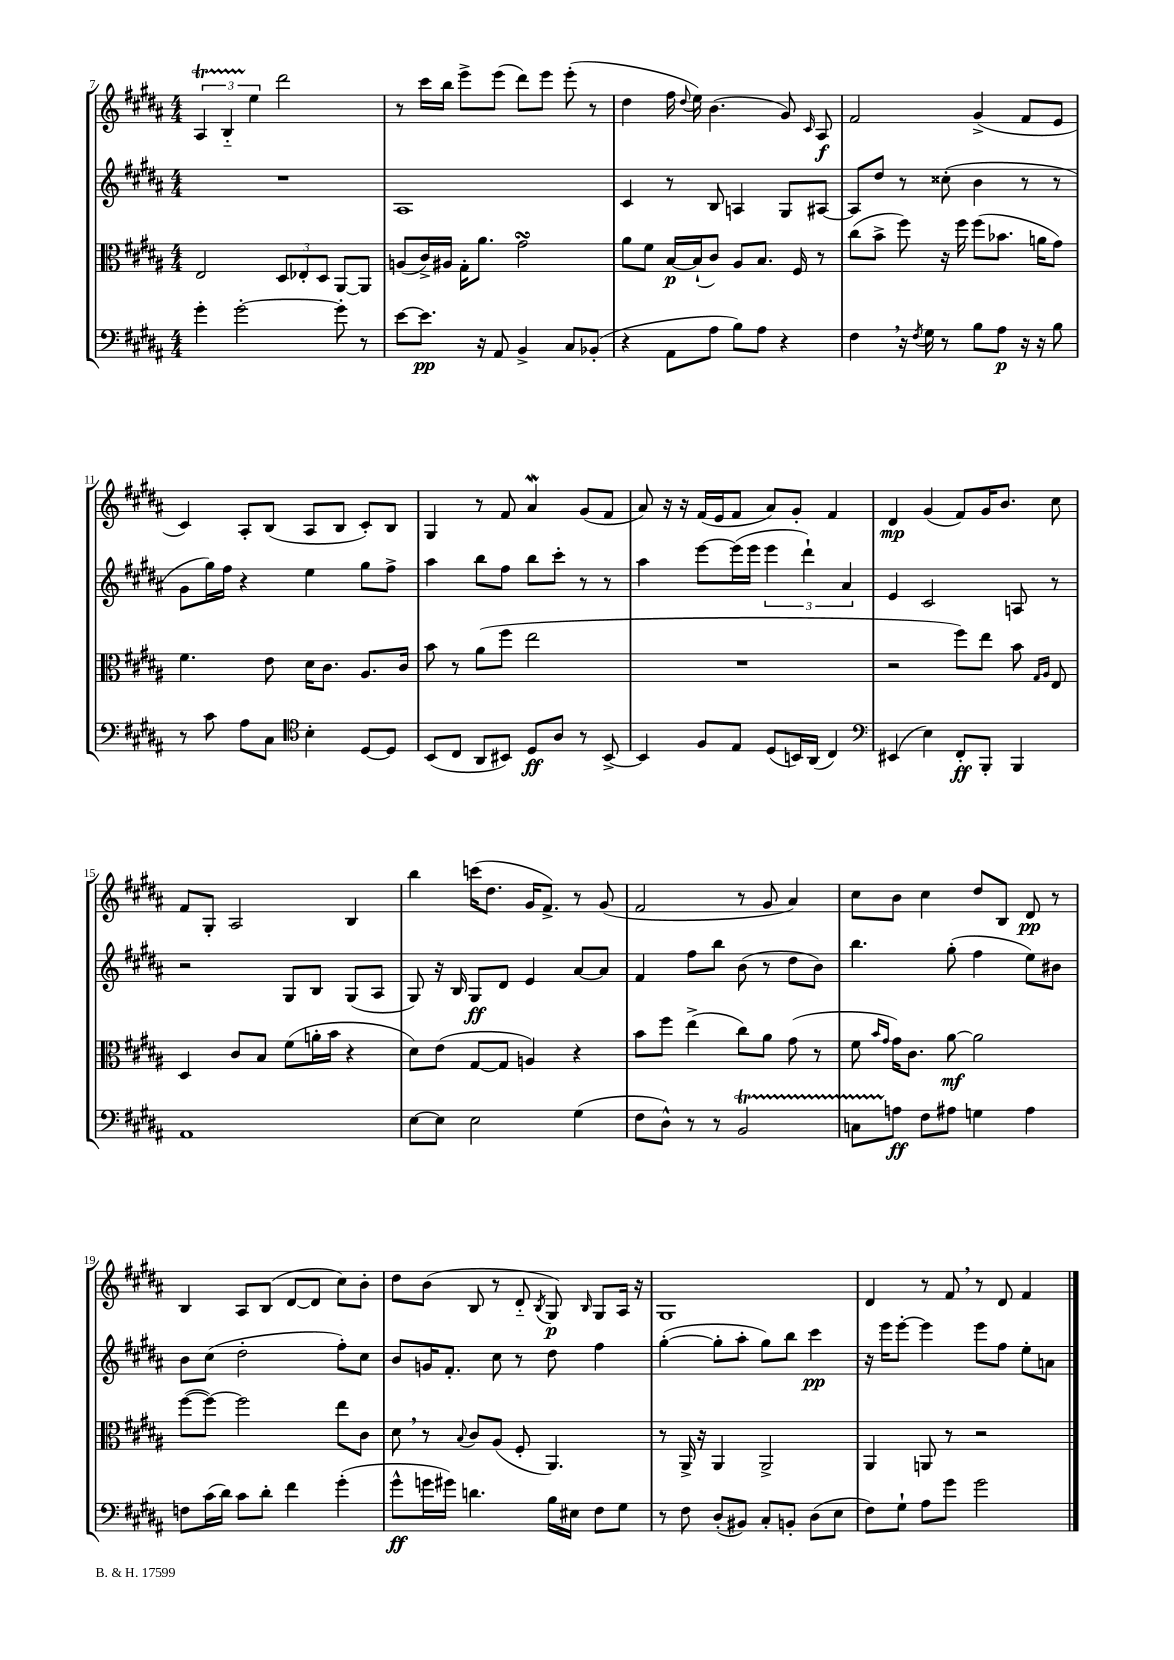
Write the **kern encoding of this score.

**kern	**dynam	**kern	**dynam	**kern	**dynam	**kern	**dynam
*part4	*part4	*part3	*part3	*part2	*part2	*part1	*part1
*staff4	*staff4	*staff3	*staff3	*staff2	*staff2	*staff1	*staff1
*clefF4	*	*clefC3	*	*clefG2	*	*clefG2	*
*k[f#c#g#d#a#]	*	*k[f#c#g#d#a#]	*	*k[f#c#g#d#a#]	*	*k[f#c#g#d#a#]	*
*M4/4	*	*M4/4	*	*M4/4	*	*M4/4	*
=7	=7	=7	=7	=7	=7	=7	=7
4g#'\	.	2E/	.	1r	.	6A#t/	.
.	.	.	.	.	.	6BTTT/	.
[2g#'\	.	.	.	.	.	.	.
.	.	.	.	.	.	6ee\	.
.	.	12D#/L	.	.	.	2ddd#\	.
.	.	12E-X'/	.	.	.	.	.
.	.	12D#/J	.	.	.	.	.
8g#'\]	.	[8AA#/L	.	.	.	.	.
8r	.	8AA#/J]	.	.	.	.	.
=8	=8	=8	=8	=8	=8	=8	=8
[8e\L	.	(8An/L	.	1A#	.	8r	.
8.e\J]	pp	16c#^/L)	.	.	.	16ccc#\LL	.
.	.	16A#X/JJ	.	.	.	16bb\JJ	.
.	.	16G#'\KL	.	.	.	8eee^\L	.
16r	.	8.a#\J	.	.	.	.	.
8AA#/	.	.	.	.	.	(8eee\J	.
4BB^/	.	2g#sSSS\	.	.	.	8ddd#\L)	.
.	.	.	.	.	.	8eee\J	.
8C#/L	.	.	.	.	.	(8eee'\	.
(8BB-X'/J	.	.	.	.	.	8r	.
=9	=9	=9	=9	=9	=9	=9	=9
4r	.	8a#\L	.	4c#/	.	4dd#\	.
.	.	8f#\J	.	.	.	.	.
8AA#\L	.	[16B/LL	p	8r	.	16ff#\	.
.	.	.	.	.	.	8qqdd#/	.
.	.	(16B`/J]	.	.	.	16ee\)	.
8A#\J	.	8c#/J)	.	8B/	.	(4.b\	.
8B\L)	.	8A#/L	.	4An/	.	.	.
8A#\J	.	8.B/J	.	.	.	.	.
4r	.	.	.	8G#/L	.	8g#/)	.
.	.	16F#/	.	.	.	.	.
.	.	.	.	.	.	16qqc#/	.
.	.	8r	.	[8A#X/J	.	8A#/	f
=10	=10	=10	=10	=10	=10	=10	=10
4F#,\	.	(8cc#\L	.	8A#/L]	.	2f#/	.
.	.	8b^\J	.	8dd#/J	.	.	.
16r	.	8ff#\)	.	8r	.	.	.
8qF#/	.	.	.	.	.	.	.
16G#\	.	.	.	.	.	.	.
8r	.	16r	.	(8cc##X'\	.	.	.
.	.	16ff#\	.	.	.	.	.
8B\L	.	(8ff#\L	.	4b\	.	(4g#^/	.
8A#\J	p	8.b-X\J	.	.	.	.	.
16r	.	.	.	8r	.	8f#/L	.
16r	.	16an\KL	.	.	.	.	.
8B\	.	8g#\J)	.	8r	.	8e/J	.
!!LO:LB:g=z
=11	=11	=11	=11	=11	=11	=11	=11
8r	.	4.f#\	.	8g#\L	.	4c#/)	.
8c#\	.	.	.	16gg#\L)	.	.	.
.	.	.	.	16ff#\JJ	.	.	.
8A#\L	.	.	.	4r	.	8A#'/L	.
8C#\J	.	8e\	.	.	.	(8B/J	.
*clefC4	*	*	*	*	*	*	*
4B'\	.	16d#\KL	.	4ee\	.	8A#/L	.
.	.	8.c#\J	.	.	.	.	.
.	.	.	.	.	.	8B/J	.
[8D#/L	.	8.A#/L	.	8gg#\L	.	8c#'/L)	.
8D#/J]	.	.	.	8ff#^\J	.	8B/J	.
.	.	16c#/Jk	.	.	.	.	.
=12	=12	=12	=12	=12	=12	=12	=12
(8BB/L	.	8b\	.	4aa#\	.	4G#/	.
8C#/J	.	8r	.	.	.	.	.
8AA#/L	.	(8a#\L	.	8bb\L	.	8r	.
8BB#X/J)	.	8ff#\J	.	8ff#\J	.	8f#/	.
8D#/L	ff	2ee\	.	8bb\L	.	4a#W/	.
8A#/J	.	.	.	8ccc#'\J	.	.	.
8r	.	.	.	8r	.	(8g#/L	.
[8BB#^/	.	.	.	8r	.	8f#/J	.
=13	=13	=13	=13	=13	=13	=13	=13
4BB#/]	.	1r	.	4aa#\	.	8a#/)	.
.	.	.	.	.	.	16r	.
.	.	.	.	.	.	16r	.
8F#/L	.	.	.	[8eee\L	.	(16f#/LL	.
.	.	.	.	.	.	16e/J	.
8E/J	.	.	.	(16eee\L]	.	8f#/J	.
.	.	.	.	16eee\JJ	.	.	.
(8D#/L	.	.	.	6eee\	.	8a#/L)	.
16BBn/L)	.	.	.	.	.	8g#'/J	.
.	.	.	.	6ddd#`\)	.	.	.
(16AA#/JJ	.	.	.	.	.	.	.
4C#/)	.	.	.	.	.	4f#/	.
.	.	.	.	6a#/	.	.	.
=14	=14	=14	=14	=14	=14	=14	=14
*clefF4	*	*	*	*	*	*	*
(4EE#X/	.	2r	.	4e/	.	4d#/	mp
4E\)	.	.	.	2c#/	.	(4g#/	.
8FF#'/L	ff	8ff#\L)	.	.	.	8f#/L)	.
8BBB'/J	.	8ee\J	.	.	.	16g#/K	.
.	.	.	.	.	.	8.b/J	.
4BBB/	.	8b\	.	8An/	.	.	.
.	.	16qqG#/LL	.	.	.	.	.
.	.	16qqA#/JJ	.	.	.	.	.
.	.	8E/	.	8r	.	8cc#\	.
!!LO:LB:g=z
=15	=15	=15	=15	=15	=15	=15	=15
1AA#	.	4D#/	.	2r	.	8f#/L	.
.	.	.	.	.	.	8G#'/J	.
.	.	8c#/L	.	.	.	2A#/	.
.	.	8B/J	.	.	.	.	.
.	.	(8f#\L	.	8G#/L	.	.	.
.	.	16an'\L	.	8B/J	.	.	.
.	.	16b\JJ	.	.	.	.	.
.	.	4r	.	(8G#/L	.	4B/	.
.	.	.	.	8A#/J	.	.	.
=16	=16	=16	=16	=16	=16	=16	=16
[8E\L	.	8d#\L)	.	8G#/)	.	4bb\	.
8E\J]	.	(8e\J	.	16r	.	.	.
.	.	.	.	16B/	.	.	.
2E\	.	[8G#/L	.	8G#/L	ff	(16cccn\KL	.
.	.	.	.	.	.	8.dd#\J	.
.	.	8G#/J]	.	8d#/J	.	.	.
.	.	4An/)	.	4e/	.	16g#/KL	.
.	.	.	.	.	.	8.f#^/J)	.
(4G#\	.	4r	.	[8a#/L	.	8r	.
.	.	.	.	8a#/J]	.	(8g#/	.
=17	=17	=17	=17	=17	=17	=17	=17
8F#\L	.	8b\L	.	4f#/	.	2f#/	.
8D#^^\J)	.	8ff#\J	.	.	.	.	.
8r	.	(4ee^\	.	8ff#\L	.	.	.
8r	.	.	.	8bb\J	.	.	.
2BBT/	.	8cc#\L)	.	(8b\	.	8r	.
.	.	8a#\J	.	8r	.	8g#/	.
.	.	(8g#\	.	8dd#\L	.	4a#/)	.
.	.	8r	.	8b\J)	.	.	.
=18	=18	=18	=18	=18	=18	=18	=18
8CnTTT\L	.	8f#\	.	4.bb\	.	8cc#\L	.
.	.	16qqb/LL	.	.	.	.	.
.	.	16qqg#/JJ	.	.	.	.	.
8An\J	ff	16g#\KL)	.	.	.	8b\J	.
.	.	8.c#\J	.	.	.	.	.
8F#\L	.	.	.	.	.	4cc#\	.
8A#X\J	.	[8a#\	mf	(8gg#'\	.	.	.
4Gn\	.	2a#\]	.	4ff#\	.	8dd#/L	.
.	.	.	.	.	.	8B/J	.
4A#\	.	.	.	8ee\L)	.	8d#/	pp
.	.	.	.	8b#X\J	.	8r	.
!!LO:LB:g=z
=19	=19	=19	=19	=19	=19	=19	=19
8Fn\L	.	([8ff#\L	.	8b\L	.	4B/	.
(16c#\L	.	8ff#\J_)	.	(8cc#\J	.	.	.
16d#\JJ)	.	.	.	.	.	.	.
8c#\L	.	2ff#\]	.	2dd#'\	.	8A#/L	.
8d#'\J	.	.	.	.	.	(8B/J	.
4f#\	.	.	.	.	.	[8d#/L	.
.	.	.	.	.	.	8d#/J]	.
(4g#'\	.	8ee\L	.	8ff#'\L)	.	8cc#\L)	.
.	.	8c#\J	.	8cc#\J	.	8b'\J	.
=20	=20	=20	=20	=20	=20	=20	=20
8g#^^\L	ff	8d#,\	.	8b/L	.	8dd#\L	.
16gn\L	.	8r	.	16gn/K	.	(8b\J	.
16g#X\JJ)	.	.	.	8.f#'/J	.	.	.
.	.	8qqB/	.	.	.	.	.
4.dn\	.	8c#/L	.	.	.	8B/	.
.	.	(8A#/J	.	8cc#\	.	8r	.
.	.	8F#'/	.	8r	.	8d#/	.
.	.	.	.	.	.	8qB/	.
16B\LL	.	4.AA#/)	.	8dd#\	.	8G#/)	p
16E#X\JJ	.	.	.	.	.	.	.
.	.	.	.	.	.	16qqB/	.
8F#\L	.	.	.	4ff#\	.	8G#/L	.
8G#\J	.	.	.	.	.	16A#/Jk	.
.	.	.	.	.	.	16r	.
=21	=21	=21	=21	=21	=21	=21	=21
8r	.	8r	.	([4gg#'\	.	1G#	.
8F#\	.	16AA#^/	.	.	.	.	.
.	.	16r	.	.	.	.	.
(8D#'/L	.	4AA#/	.	8gg#'\L]	.	.	.
8BB#X/J)	.	.	.	8aa#'\J	.	.	.
8C#'/L	.	2AA#^/	.	8gg#\L)	.	.	.
8BBn'/J	.	.	.	8bb\J	.	.	.
(8D#\L	.	.	.	4ccc#\	pp	.	.
8E\J	.	.	.	.	.	.	.
=22	=22	=22	=22	=22	=22	=22	=22
8F#\L)	.	4AA#/	.	16r	.	4d#/	.
.	.	.	.	16eee\KL	.	.	.
8G#`\J	.	.	.	[8eee'\J	.	.	.
8A#\L	.	8AAn/	.	4eee\]	.	8r	.
8g#\J	.	8r	.	.	.	8f#,/	.
2g#\	.	2r	.	8eee\L	.	8r	.
.	.	.	.	8ff#\J	.	8d#/	.
.	.	.	.	8ee'\L	.	4f#/	.
.	.	.	.	8an\J	.	.	.
==	==	==	==	==	==	==	==
*-	*-	*-	*-	*-	*-	*-	*-
